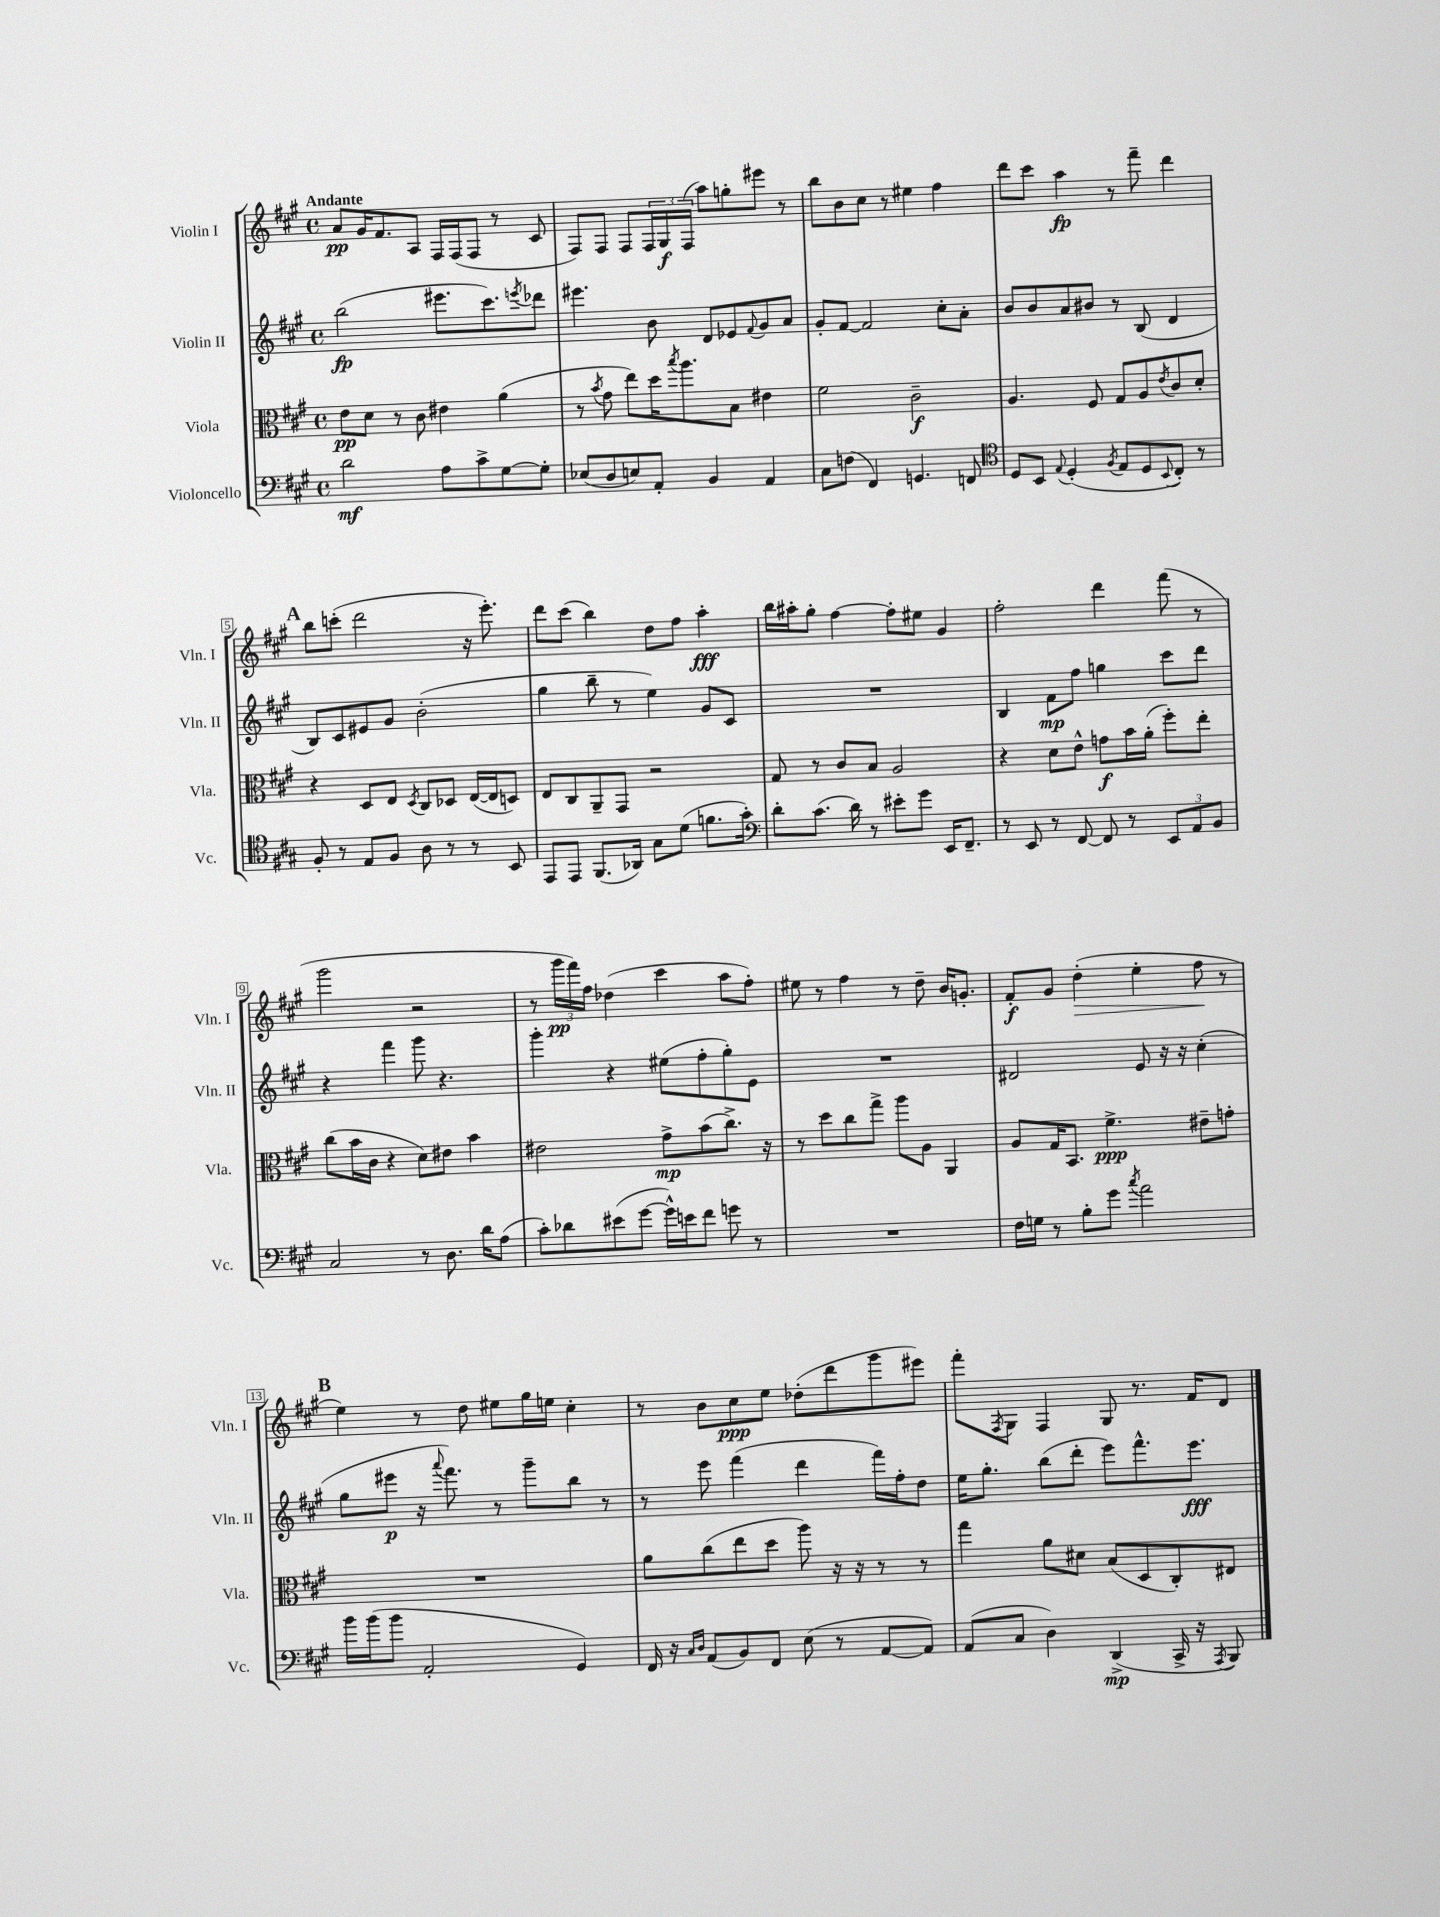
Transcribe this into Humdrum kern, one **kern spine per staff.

**kern	**kern	**kern	**kern
*staff4	*staff3	*staff2	*staff1
*clefF4	*clefC3	*clefG2	*clefG2
*k[f#c#g#]	*k[f#c#g#]	*k[f#c#g#]	*k[f#c#g#]
*M4/4	*M4/4	*M4/4	*M4/4
*met(c)	*met(c)	*met(c)	*met(c)
2d	8e	(2bb	8a
.	8d	.	16g#
.	.	.	8.f#
.	8r	.	.
.	8c#	.	8A
8A	4e#	8.eee#	16F#
.	.	.	(16F#
8c#^	.	.	8F#
.	.	8.ccc#)	.
[8G#	(4a	.	8r
.	.	8qeee	.
8G#']	.	8ddd-	8c#
=	=	=	=
(8E-	8r	4.eee#	8F#)
.	8qb	.	.
8D	8g#	.	8F#
8E)	8ee)	.	8F#
8AA'	16dd	8b	24F#
.	.	.	24G#
.	8qbb	.	.
.	8.aa	.	.
.	.	.	(24F#
4BB	.	8d	8aa)
.	8B	8e-	8gg'
.	.	8qqf#	.
4AA	4e#	8g#	8eee#
.	.	8a	8r
=	=	=	=
8C#	2f#	8g#'	8bb
(8F	.	[8f#	8b
4FF#)	.	2f#]	8cc#
.	.	.	8r
4.GG	2c#~	.	4ee#
.	.	8cc#'	4ff#
8FF	.	8a'	.
=	=	=	=
*clefC4	*	*	*
8D	4.A	8b	8ddd
8BB	.	8b	8ccc#
8qqE	.	.	.
(4D'	.	8a	4aa
.	8F#	8b#	.
8qF#	.	.	.
8E	8G#	8r	8r
8D	8A	(8B	8fff#~
8qqBB	8qe	.	.
8C#')	8c#	4d	4ddd
8r	8d'	.	.
=	=	=	=
8F#'	4r	8B)	8bb
8r	.	8c#	(8ccc'
8E	8D	8e#	2ddd
8F#	8E	8g#	.
.	8qD	.	.
8A	8C#	(2b'	.
8r	8D-	.	.
8r	([16E	.	16r
.	16E]	.	8.eee')
8BB	8D)	.	.
=	=	=	=
8EE	8E	4gg#	8ddd
8EE	8C#	.	(8ccc#
(8.FF#	8AA~	8bb~	4bb)
.	8GG#	8r	.
16AA-)	.	.	.
8G#	2r	4ee)	8dd
(8d	.	.	8ff#
8.f	.	8g#	4aa'
.	.	8c#	.
16g#')	.	.	.
=	=	=	=
*clefF4	*	*	*
8d'	8G#	1r	16bb
.	.	.	16aa#'
(8.c#	8r	.	8gg#'
.	8c#	.	[4ff#
16d)	.	.	.
8r	8B	.	.
8e#'	2A	.	8ff#']
8g#	.	.	8ee#
16EE	.	.	4g#
8.FF#~	.	.	.
=	=	=	=
8r	4r	4B	2ff#'
8EE	.	.	.
8r	8d	8f#	.
[8FF#	8e^^	8ff#	.
8FF#]	8g	4gg	4ddd
8r	16b	.	.
.	(16a'	.	.
12EE	8ff#')	8ccc#	(8fff#
12AA	.	.	.
.	8ee'	8ddd	8r
12BB	.	.	.
=	=	=	=
2C#	(8cc#	4r	2ggg#
.	16b	.	.
.	16c#	.	.
.	4r	4fff#	.
8r	8d)	8ggg#	2r
8.D	8e#	4.r	.
.	4b	.	.
16d	.	.	.
(8A	.	.	.
=	=	=	=
8c#')	2e#	4ggg#'	8r
8d-	.	.	24ggg#
.	.	.	24fff#)
.	.	.	24ff#
(8e#	.	4r	(4dd-
[8g#	.	.	.
16g#^^])	8g#^	(8ee#	4ccc#
16e	.	.	.
8f#	(8b	8ff#'	.
8g	8.cc#^)	8gg#')	8aa
8r	.	8e	8ff#')
.	16r	.	.
=	=	=	=
1r	8r	1r	8ee#
.	8dd	.	8r
.	8cc#	.	4ff#
.	8gg#^	.	.
.	8aa	.	8r
.	8A	.	8dd~
.	4AA	.	16b
.	.	.	8.g'
=	=	=	=
16F#	8A	2d#	8f#'
16G	.	.	.
8r	16G#	.	8g#
.	8.BB	.	.
8B'	.	.	(4dd'
8g#	4.f#^	.	.
8qcc#	.	.	.
2a	.	8e	4ee'
.	.	16r	.
.	.	16r	.
.	8e#~	(4cc#'	8ff#
.	8g'	.	8r
=	=	=	=
16b	1r	8gg#	4ee)
(16b	.	.	.
8b	.	8eee#	.
2AA'	.	16r	8r
.	.	8qqaaa	.
.	.	8.fff#)	.
.	.	.	8dd
.	.	8r	8ee#
.	.	8ggg#~	16gg#
.	.	.	16ee
4GG#)	.	8bb	4cc#'
.	.	8r	.
=	=	=	=
16FF#	8a	8r	8r
16r	.	.	.
16qqC#	.	.	.
16qqD	.	.	.
(8AA	(8cc#	8eee	8b
8BB)	8ee	(4fff#	8cc#
8FF#	8dd	.	8ee
(8E	8aa)	4ddd	(8dd-'
8r	16r	.	8ddd
.	16r	.	.
[8AA	8r	16fff#)	8ggg#
.	.	16ff#'	.
8AA])	8r	8dd	8eee#)
=	=	=	=
(8AA	4gg#	16ee	8fff#'
.	.	8.gg#'	.
.	.	.	8qF#
8C#	.	.	8G#
4D)	8a	(8bb	4F#
.	8d#	8ddd'	.
(4DD^	(8B	8eee)	8G#
.	8D	8.fff#^^	8.r
16CC#^	8C#')	.	.
16r	.	8.eee	16f#
8qAAA	.	.	.
8BBB)	8E#	.	8d
==	==	==	==
*-	*-	*-	*-
